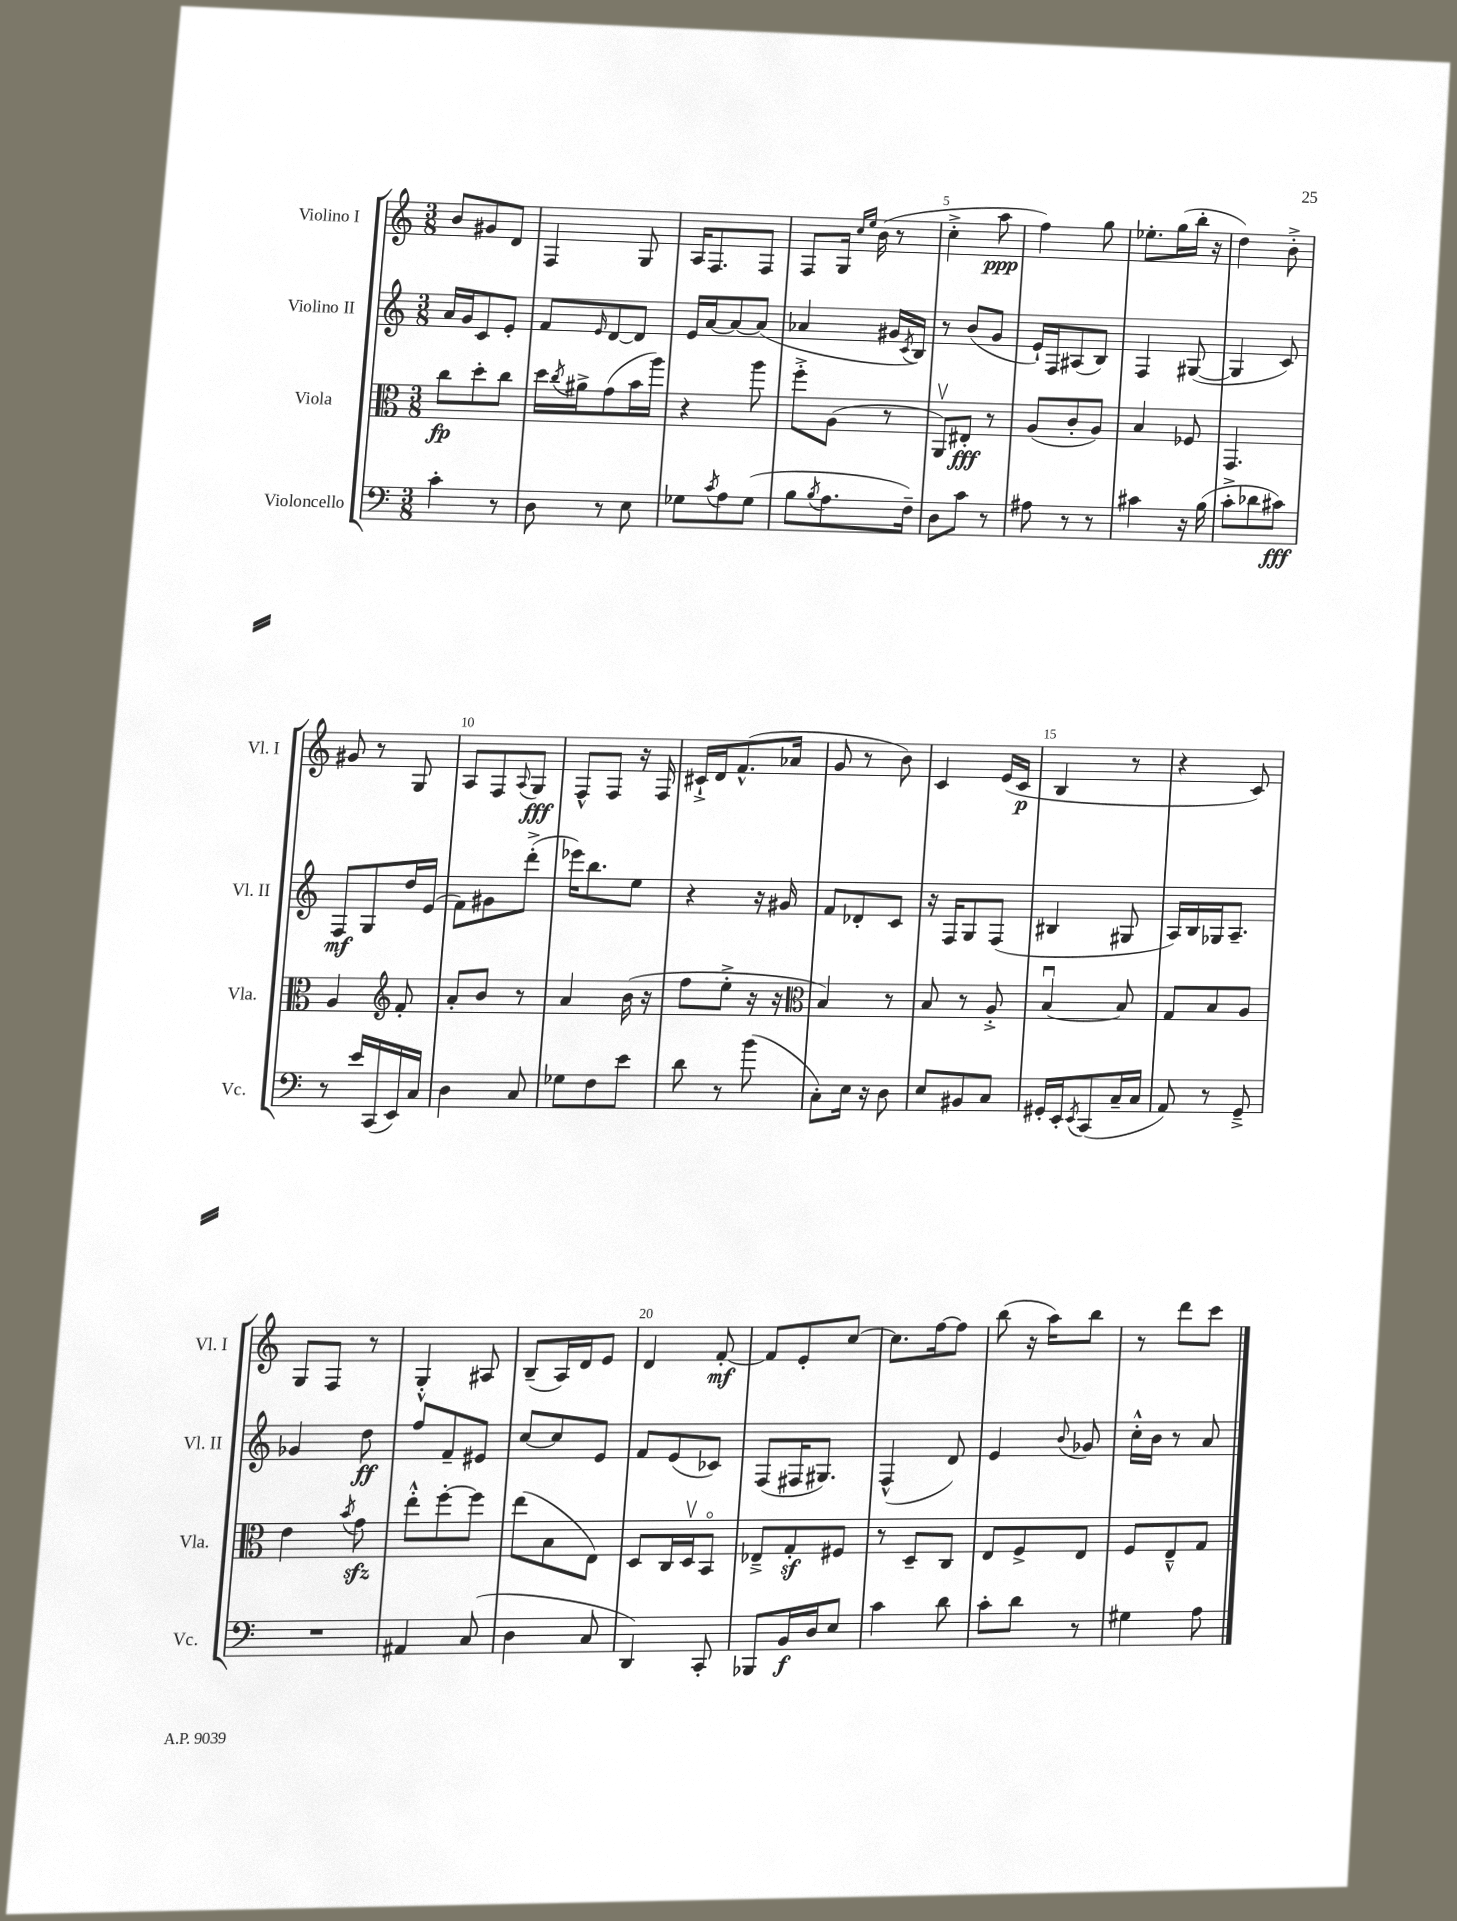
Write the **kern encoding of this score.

**kern	**kern	**kern	**kern
*staff4	*staff3	*staff2	*staff1
*clefF4	*clefC3	*clefG2	*clefG2
*k[]	*k[]	*k[]	*k[]
*M3/8	*M3/8	*M3/8	*M3/8
4c'	8cc	16a	8b
.	.	16g	.
.	8dd'	8c	8g#
8r	8cc	8e'	8d
=	=	=	=
8D	16dd	8f	4F
.	8qcc	.	.
.	16a#^	.	.
.	.	16qqe	.
8r	(8g	[8d	.
8E	16b	8d]	8G
.	16aa)	.	.
=	=	=	=
8G-	4r	16e	16A
.	.	[16a	8.F
8qc	.	.	.
8A	.	8a_	.
(8G-	8aa	(8a]	8F
=	=	=	=
8B	8ff'^	4a-	8F
8qB	.	.	.
8.A	(8A	.	16G
.	.	.	16qqcc
.	.	.	16qqee
.	.	.	(16b
.	8r	16g#	8r
.	.	8qc	.
16F~)	.	16B)	.
=	=	=	=
8D	8AAv)	8r	4cc'^
8c	8E#'	(8b	.
8r	8r	8g	8aa
=	=	=	=
8A#	(8A	16e`)	4ff)
.	.	16F	.
8r	8c'	(8A#	.
8r	8A)	8B)	8gg
=	=	=	=
4c#	4B	4F	8.ee-'
.	.	.	(16gg
16r	8F-	([8G#	16bb'
(16B	.	.	16r
=	=	=	=
8c'^	4.GG	4G#]	4dd)
8d-	.	.	.
8c#)	.	8c)	8b'^
=	=	=	=
8r	4A	8F	8g#
16e	.	8G	8r
(16CC	.	.	.
*	*clefG2	*	*
16EE)	8f'	16dd	8G
16C	.	(16e	.
=	=	=	=
4D	8a'	8f)	8A
.	8b	8g#	8F
.	.	.	8qqA
8C	8r	(8ddd'^	8G
=	=	=	=
8G-	4a	16eee-)	8F^^
.	.	8.bb	.
8F	.	.	8F
8e	(16b	8ee	16r
.	16r	.	16F
=	=	=	=
8d	8ff	4r	16c#`^
.	.	.	16d
8r	8ee'^	.	(8.f^^
(8b	16r	16r	.
.	16r	16g#	16a-
=	=	=	=
*	*clefC3	*	*
8C')	4B)	8f	8g
16E	.	8d-'	8r
16r	.	.	.
8D	8r	8c	8b)
=	=	=	=
8E	8B	16r	4c
.	.	16F	.
8BB#	8r	8G	.
8C	8A'^	(8F	(16e
.	.	.	16c
=	=	=	=
16GG#'	[4Bu	4B#	4B
16EE'	.	.	.
8qEE	.	.	.
(8CC	.	.	.
16C~	8B]	8G#	8r
16C	.	.	.
=	=	=	=
8AA)	8G	16A)	4r
.	.	16B	.
8r	8B	16G-	.
.	.	8.A~	.
8GG~^	8A	.	8c)
=	=	=	=
4.r	4e	4g-	8G
.	.	.	8F
.	8qb	.	.
.	8g	8dd	8r
=	=	=	=
4AA#	8ee'^^	8ff	4G'^^
.	[8ff'	8f~	.
(8C	8ff]	8e#	8A#
=	=	=	=
4D	(8ee	[8cc	(8B~
.	8B	8cc]	16A)
.	.	.	16d
8C	8E)	8e	8e
=	=	=	=
4DD)	8D	8f	4d
.	16C	(8e	.
.	16Dv	.	.
8CC'	8BBo	8c-)	[8f'
=	=	=	=
8BBB-	8E-~^	(8F	8f]
16BB	8G'	16F#	8e'
16D	.	8.G#)	.
8E	8F#	.	[8cc
=	=	=	=
4c	8r	(4F^^	8.cc]
.	8D~	.	.
.	.	.	[16ff
8d	8C	8d)	8ff]
=	=	=	=
8c'	8E	4e	(8bb
8d	8F^	.	16r
.	.	.	16aa)
.	.	8qqb	.
8r	8E	8g-	8bb
=	=	=	=
4G#	8F	16cc'^^	8r
.	.	16b	.
.	8E~^^	8r	8ddd
8A	8G	8a	8ccc
==	==	==	==
*-	*-	*-	*-
